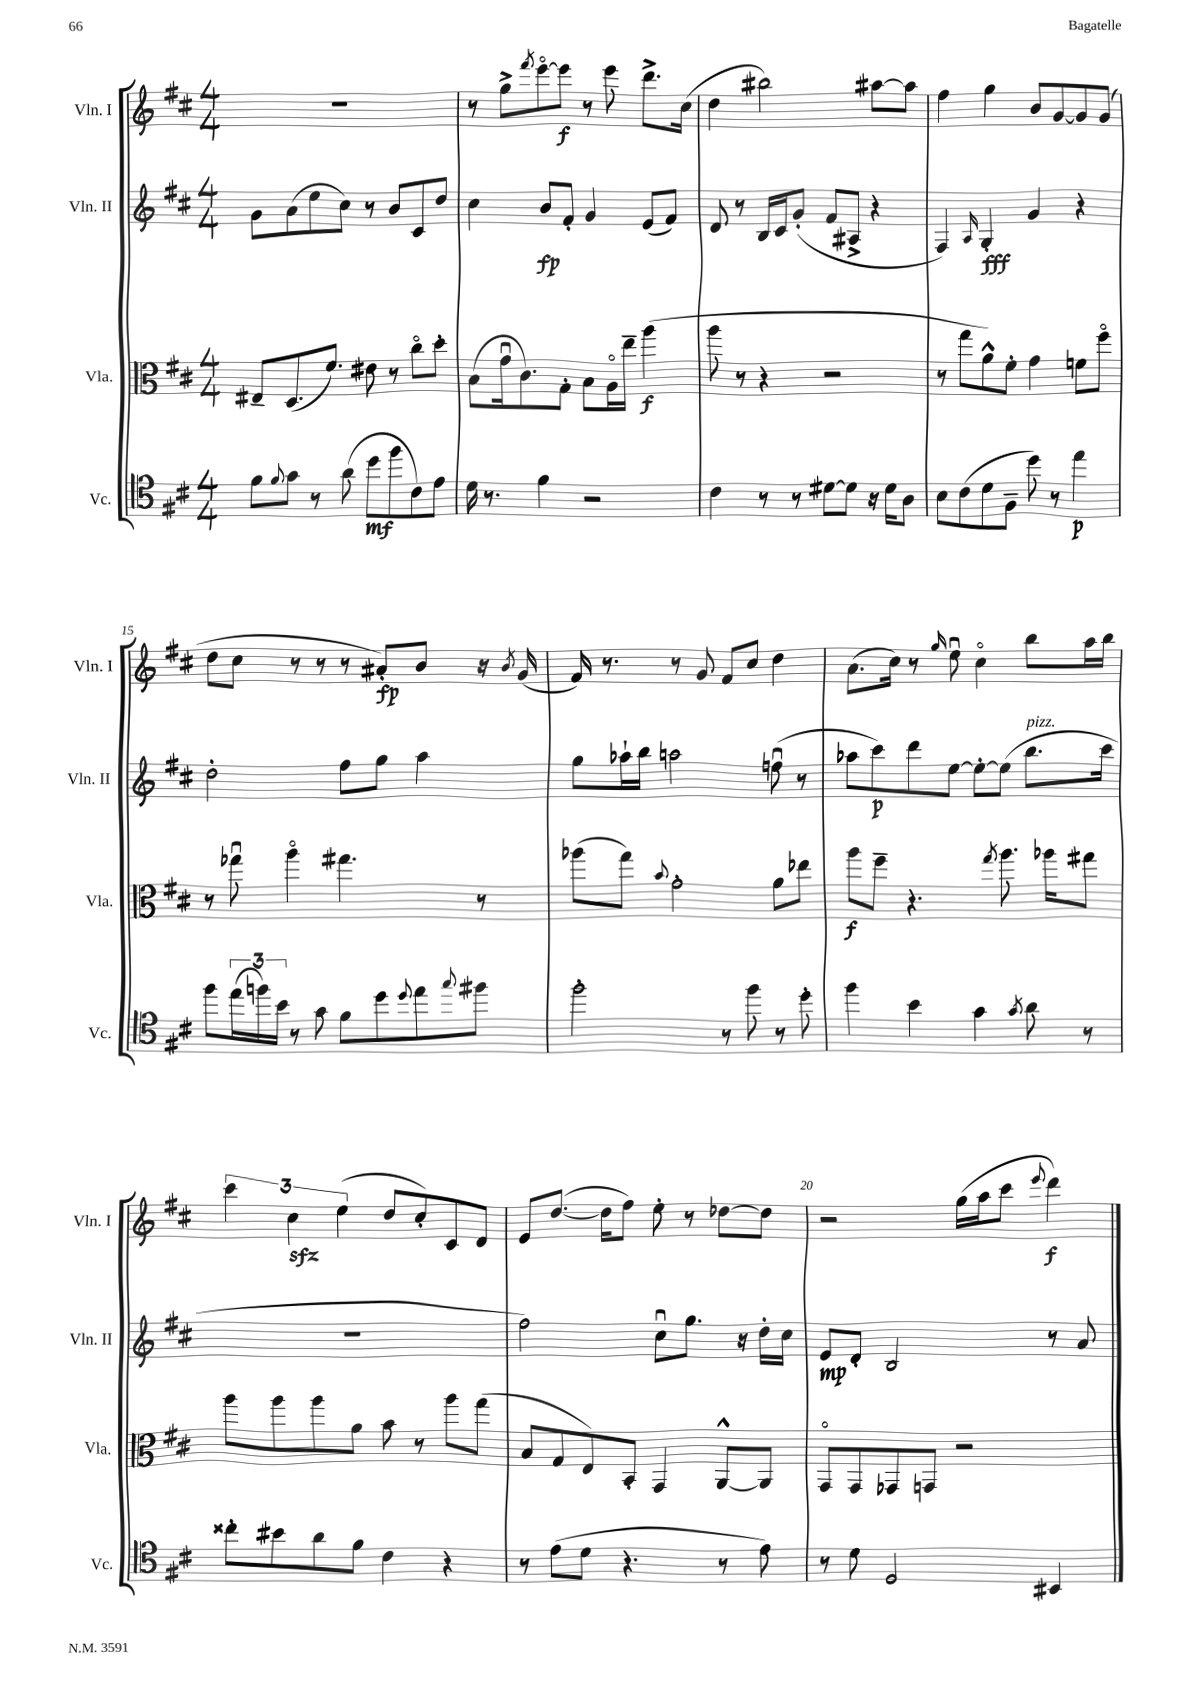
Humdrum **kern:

**kern	**kern	**kern	**kern
*staff4	*staff3	*staff2	*staff1
*clefC4	*clefC3	*clefG2	*clefG2
*k[f#c#]	*k[f#c#]	*k[f#c#]	*k[f#c#]
*M4/4	*M4/4	*M4/4	*M4/4
8f#	8E#~	8g	1r
8qqf#	.	.	.
8g	(8.D	(8a	.
8r	.	8ee	.
.	8.f#)	.	.
(8a	.	8cc#)	.
8dd	8e#	8r	.
8ff#	8r	8b	.
8c#)	8cc#o	8c#	.
8e	8dd'	8dd	.
=	=	=	=
16d	(8B	4cc#	8r
8.r	.	.	.
.	16gu	.	8gg^
.	8.c#)	.	.
.	.	.	8qfff#
4f#	.	8b	[8eeeo
.	8G'	8f#'	8eee]
2r	8B	4g	8r
.	16Ao	.	8eee
.	16ee~	.	.
.	(4aa	(8e	8.ddd^
.	.	8f#)	.
.	.	.	(16cc#
=	=	=	=
4c#	8aa	8d	4dd
.	8r	8r	.
8r	4r	16B	2bb#)
.	.	16c#	.
8r	.	(8g'	.
[8d#	2r	8f#	.
8d#]	.	8A#^	.
16r	.	4r	[8aa#
16d#	.	.	.
8A	.	.	8aa#]
=	=	=	=
8B	8r	4F#)	4ff#
(8c#	8gg	.	.
.	.	16qqA	.
8d	8a^^)	4G'	4gg
8F#~	8f#'	.	.
8dd)	4g	4g	8b
8r	.	.	[8g
4ee	8f	4r	8g]
.	8ff#o	.	(8g
=	=	=	=
8ff#	8r	2dd'	8dd
(24ee	8gg-u	.	8cc#
24ff)	.	.	.
24b	.	.	.
8r	4aao	.	8r
8g	.	.	8r
8f#	4.gg#	8ff#	8r
8dd	.	8gg	8a#')
8qqdd	.	.	.
8ee	.	4aa	8b
8qqgg	.	.	.
8ff#	8r	.	16r
.	.	.	8qb
.	.	.	(16g
=	=	=	=
2ff#'	(8aa-	8gg	16f#)
.	.	.	8.r
.	8gg)	16aa-`	.
.	.	16bb	.
.	8qqb	.	.
.	2g'	2aa	8r
.	.	.	8g
8r	.	.	8f#
8ff#	.	.	8cc#
8r	8a	(8ffu	4dd
8dd'	8ee-	8r	.
=	=	=	=
4ff#	8aa	8aa-	(8.a
.	8ff#~	8ccc#)	.
.	.	.	16cc#)
4b	4.r	8ddd	8r
.	.	.	16qqgg
.	.	[8ee	8eeu
4g	.	8ee'_	4cc#o
.	8qgg	.	.
.	8.aa	(8ee]	.
8qg	.	.	.
8a	.	8.bb	8bb
.	16aa-	.	.
8r	8gg#	.	16aa
.	.	16ccc#	16bb
=	=	=	=
8cc##'	8aa	1r	6ccc#
8b#	8aa	.	.
.	.	.	6cc#
8a	8aa	.	.
.	.	.	(6ee
8f#	8a	.	.
4c#	8b	.	8dd
.	8r	.	8cc#')
4r	8aa	.	8c#
.	(8gg	.	8d
=	=	=	=
8r	8B	2ff#)	8e
(8e	8G	.	([8.dd
8d	8E)	.	.
.	.	.	16dd]
4.r	8BB'	.	8ff#)
.	4GG	8cc#u	8ee'
.	.	8.gg	8r
8r	[8AA^^	.	[8dd-
.	.	16r	.
8e)	8AA]	16dd'	8dd-]
.	.	16cc#	.
=	=	=	=
8r	8GGo	8e	2r
8d	8GG	8d'	.
2D	8GG-	2B	.
.	8GG	.	.
.	2r	.	(16gg
.	.	.	16aa
.	.	.	8ccc#
.	.	.	8qqeee
4BB#	.	8r	4ddd)
.	.	8a	.
==	==	==	==
*-	*-	*-	*-
